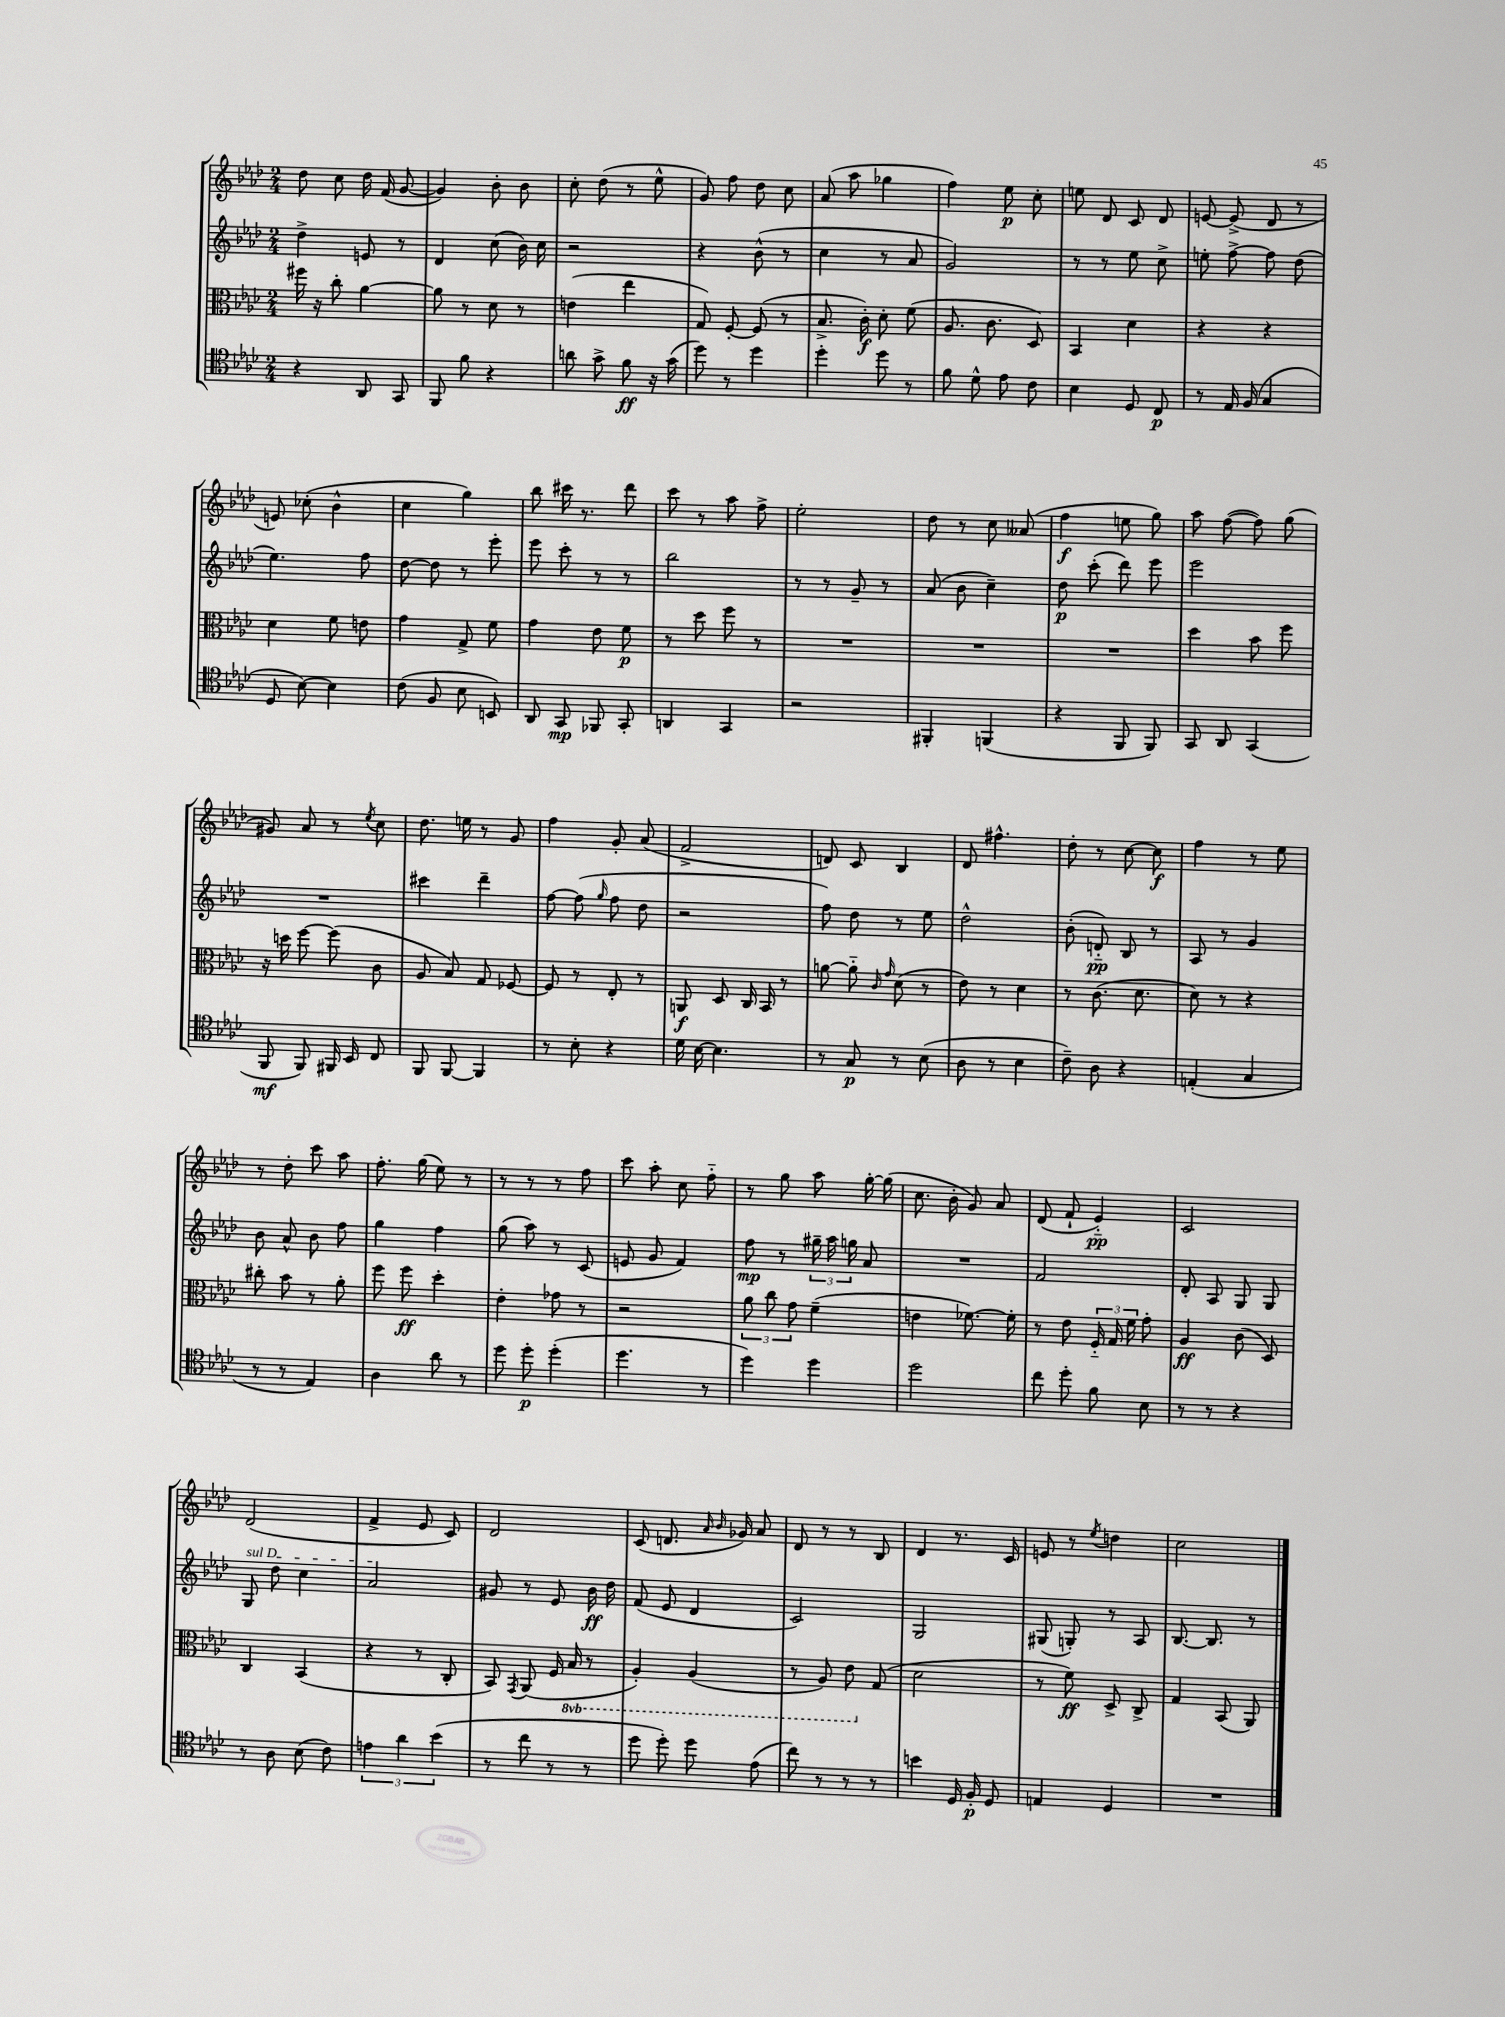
<<
\new StaffGroup <<
\new Staff = "s0" {
    \clef treble \key aes \major \numericTimeSignature \time 2/4
    \autoBeamOff des''8 c''8 des''16 f'16( g'8~ |
    g'4) bes'8-. bes'8 |
    c''8-. des''8( r8 ees''8-^ |
    g'8) f''8 des''8 c''8 |
    aes'8( aes''8 ges''4 |
    f''4) ees''8\p c''8-. |
    e''8 des'8 c'8 des'8 |
    e'8~ e'8->( des'8 r8 |
    e'8) ces''8-.( bes'4-^ |
    c''4 g''4) |
    bes''8 cis'''16 r8. des'''8 |
    c'''8 r8 aes''8 f''8-> |
    ees''2-. |
    des''8 r8 c''8 aeses'8( |
    f''4\f e''8 g''8) |
    aes''8 f''8~( f''8) g''8( |
    gis'8) aes'8 r8 \acciaccatura { ees''8 } c''8 |
    des''8. e''16 r8 g'8 |
    f''4 g'8-. aes'8( |
    f'2-> |
    d'8) c'8 bes4 |
    des'8 fis''4.-^ |
    des''8-. r8 c''8~ c''8\f |
    f''4 r8 ees''8 |
    r8 des''8-. c'''8 aes''8 |
    f''8.-. g''16( ees''8) r8 |
    r8 r8 r8 f''8 |
    c'''8 aes''8-. c''8 f''8-_ |
    r8 g''8 aes''8 g''16~-. g''16( |
    c''8. bes'16-. g'8) aes'8 |
    des'8( f'8-! ees'4-_\pp) |
    c'2 |
    des'2( |
    f'4-> ees'8 c'8) |
    des'2 |
    c'8( d'8. \grace { aes'16 bes'16 } ges'16) aes'8 |
    des'8 r8 r8 bes8 |
    des'4 r8. c'16 |
    e'8 r8 \acciaccatura { ees''8 } d''4 |
    c''2 \bar "|." |
}
\new Staff = "s1" {
    \clef treble \key aes \major \numericTimeSignature \time 2/4
    \autoBeamOff des''4-> e'8 r8 |
    des'4 c''8( bes'16) c''16 |
    r2 |
    r4 bes'8-^( r8 |
    c''4 r8 aes'8 |
    g'2) |
    r8 r8 ees''8 c''8-> |
    e''8-. f''8~-> f''8 des''8( |
    ees''4.) f''8 |
    des''8~ des''8 r8 ees'''8-. |
    ees'''8 c'''8-. r8 r8 |
    bes''2 |
    r8 r8 g'8-- r8 |
    aes'8( bes'8 c''4--) |
    des''8\p c'''8-.( des'''8) ees'''8 |
    ees'''2 |
    R2 |
    cis'''4 des'''4-- |
    f''8~ f''8( \grace { g''16 } f''8 des''8 |
    r2 |
    f''8) des''8 r8 ees''8 |
    des''2-^ |
    bes'8-.( d'8-_\pp) bes8 r8 |
    aes8 r8 g'4 |
    bes'8 aes'8-^ bes'8 f''8 |
    g''4 f''4 |
    g''8( aes''8) r8 c'8( |
    e'8 g'8 f'4) |
    f''8\mp r8 \tuplet 3/2 { gis''16-- aes''16 g''16 } aes'8 |
    R2 |
    f'2 |
    des'8-. aes8 g8 g8 |
    \once \override TextSpanner.bound-details.left.text = \markup { \italic "sul D" } g8\startTextSpan des''8 c''4 |
    aes'2\stopTextSpan |
    gis'8 r8 ees'8 bes'16\ff des''16 |
    f'8( ees'8 des'4 |
    c'2) |
    g2 |
    gis8( g8-.) r8 aes8 |
    bes8.~ bes8. r8 \bar "|." |
}
\new Staff = "s2" {
    \clef alto \key aes \major \numericTimeSignature \time 2/4 \set Staff.ottavationMarkups = #ottavation-simple-ordinals
    \autoBeamOff fis''16 r16 c''8-. aes'4~ |
    aes'8 r8 des'8 r8 |
    e'4( ees''4 |
    g8) f8~-. f8( r8 |
    bes8.-> c'16-.\f) des'8-. f'8( |
    aes8. c'8. des8) |
    bes,4 des'4 |
    r4 r4 |
    des'4 f'8 e'8 |
    g'4 g8-> f'8 |
    g'4 ees'8 f'8\p |
    r8 des''8 f''8 r8 |
    R2 |
    R2 |
    R2 |
    des''4 bes'8 f''8 |
    r16 d''16 f''8~ f''8( c'8 |
    aes8 bes8) g8 fes8~ |
    fes8 r8 ees8-. r8 |
    a,8\f des8 c16 bes,16 r8 |
    a'8~ a'8-_ \grace { c'16 g'16 } des'8( r8 |
    ees'8) r8 des'4 |
    r8 c'8.( des'8. |
    des'8) r8 r4 |
    cis''8-. bes'8 r8 aes'8-. |
    f''8 f''8\ff des''4-. |
    ees'4-. ges'8 r8 |
    r2 |
    \tuplet 3/2 { aes'8 c''8 g'8 } f'4--( |
    e'4 fes'8.~) fes'16-. |
    r8 ees'8 \tuplet 3/2 { f16-_ g16 f'16 } g'8-. |
    aes4\ff c'8( des8) |
    c4 bes,4( |
    r4 r8 c8-. |
    bes,8) \acciaccatura { g,8 } aes,8( f16 \ottava #-1 bes,16 r8 |
    aes,4-.) aes,4( |
    r8 aes,8) ees8 \ottava #0 g8( |
    des'2 |
    r8 f'8\ff) des8-> c8-> |
    g4 bes,8( aes,8) \bar "|." |
}
\new Staff = "s3" {
    \clef tenor \key aes \major \numericTimeSignature \time 2/4
    \autoBeamOff r4 aes,8 g,8 |
    f,8 f'8 r4 |
    a'8 g'8-> f'8\ff r16 g'16( |
    des''8) r8 des''4 |
    des''4-. des''8 r8 |
    f'8 des'8-^ ees'8 c'8 |
    bes4 des8 c8\p |
    r8 ees16 f16( g4 |
    des8 bes8~) bes4 |
    c'8( f8 bes8 b,8) |
    aes,8 g,8\mp fes,8 g,8-. |
    a,4 g,4 |
    r2 |
    fis,4-. f,4( |
    r4 f,8 f,8) |
    g,8 aes,8 g,4( |
    f,8\mf f,8) fis,16 bes,16 c8 |
    f,8 f,8~ f,4 |
    r8 bes8-. r4 |
    des'16 bes16~ bes4. |
    r8 g8\p r8 bes8( |
    aes8 r8 bes4 |
    c'8--) aes8 r4 |
    e4-.( g4 |
    r8 r8 ees4) |
    aes4 aes'8 r8 |
    des''8 des''8-.\p des''4-.( |
    des''4. r8 |
    des''4) des''4 |
    des''2 |
    c''8 des''8-. f'8 bes8 |
    r8 r8 r4 |
    r8 aes8 bes8( c'8) |
    \tuplet 3/2 { e'4 aes'4 bes'4( } |
    r8 c''8 r8 r8 |
    des''8 des''8-.) des''8 ees'8( |
    c''8) r8 r8 r8 |
    b'4 des16 f16-.\p des8 |
    e4 des4 |
    R2 \bar "|." |
}
>>
>>
\layout { \context { \Score \remove "Bar_number_engraver" } }
